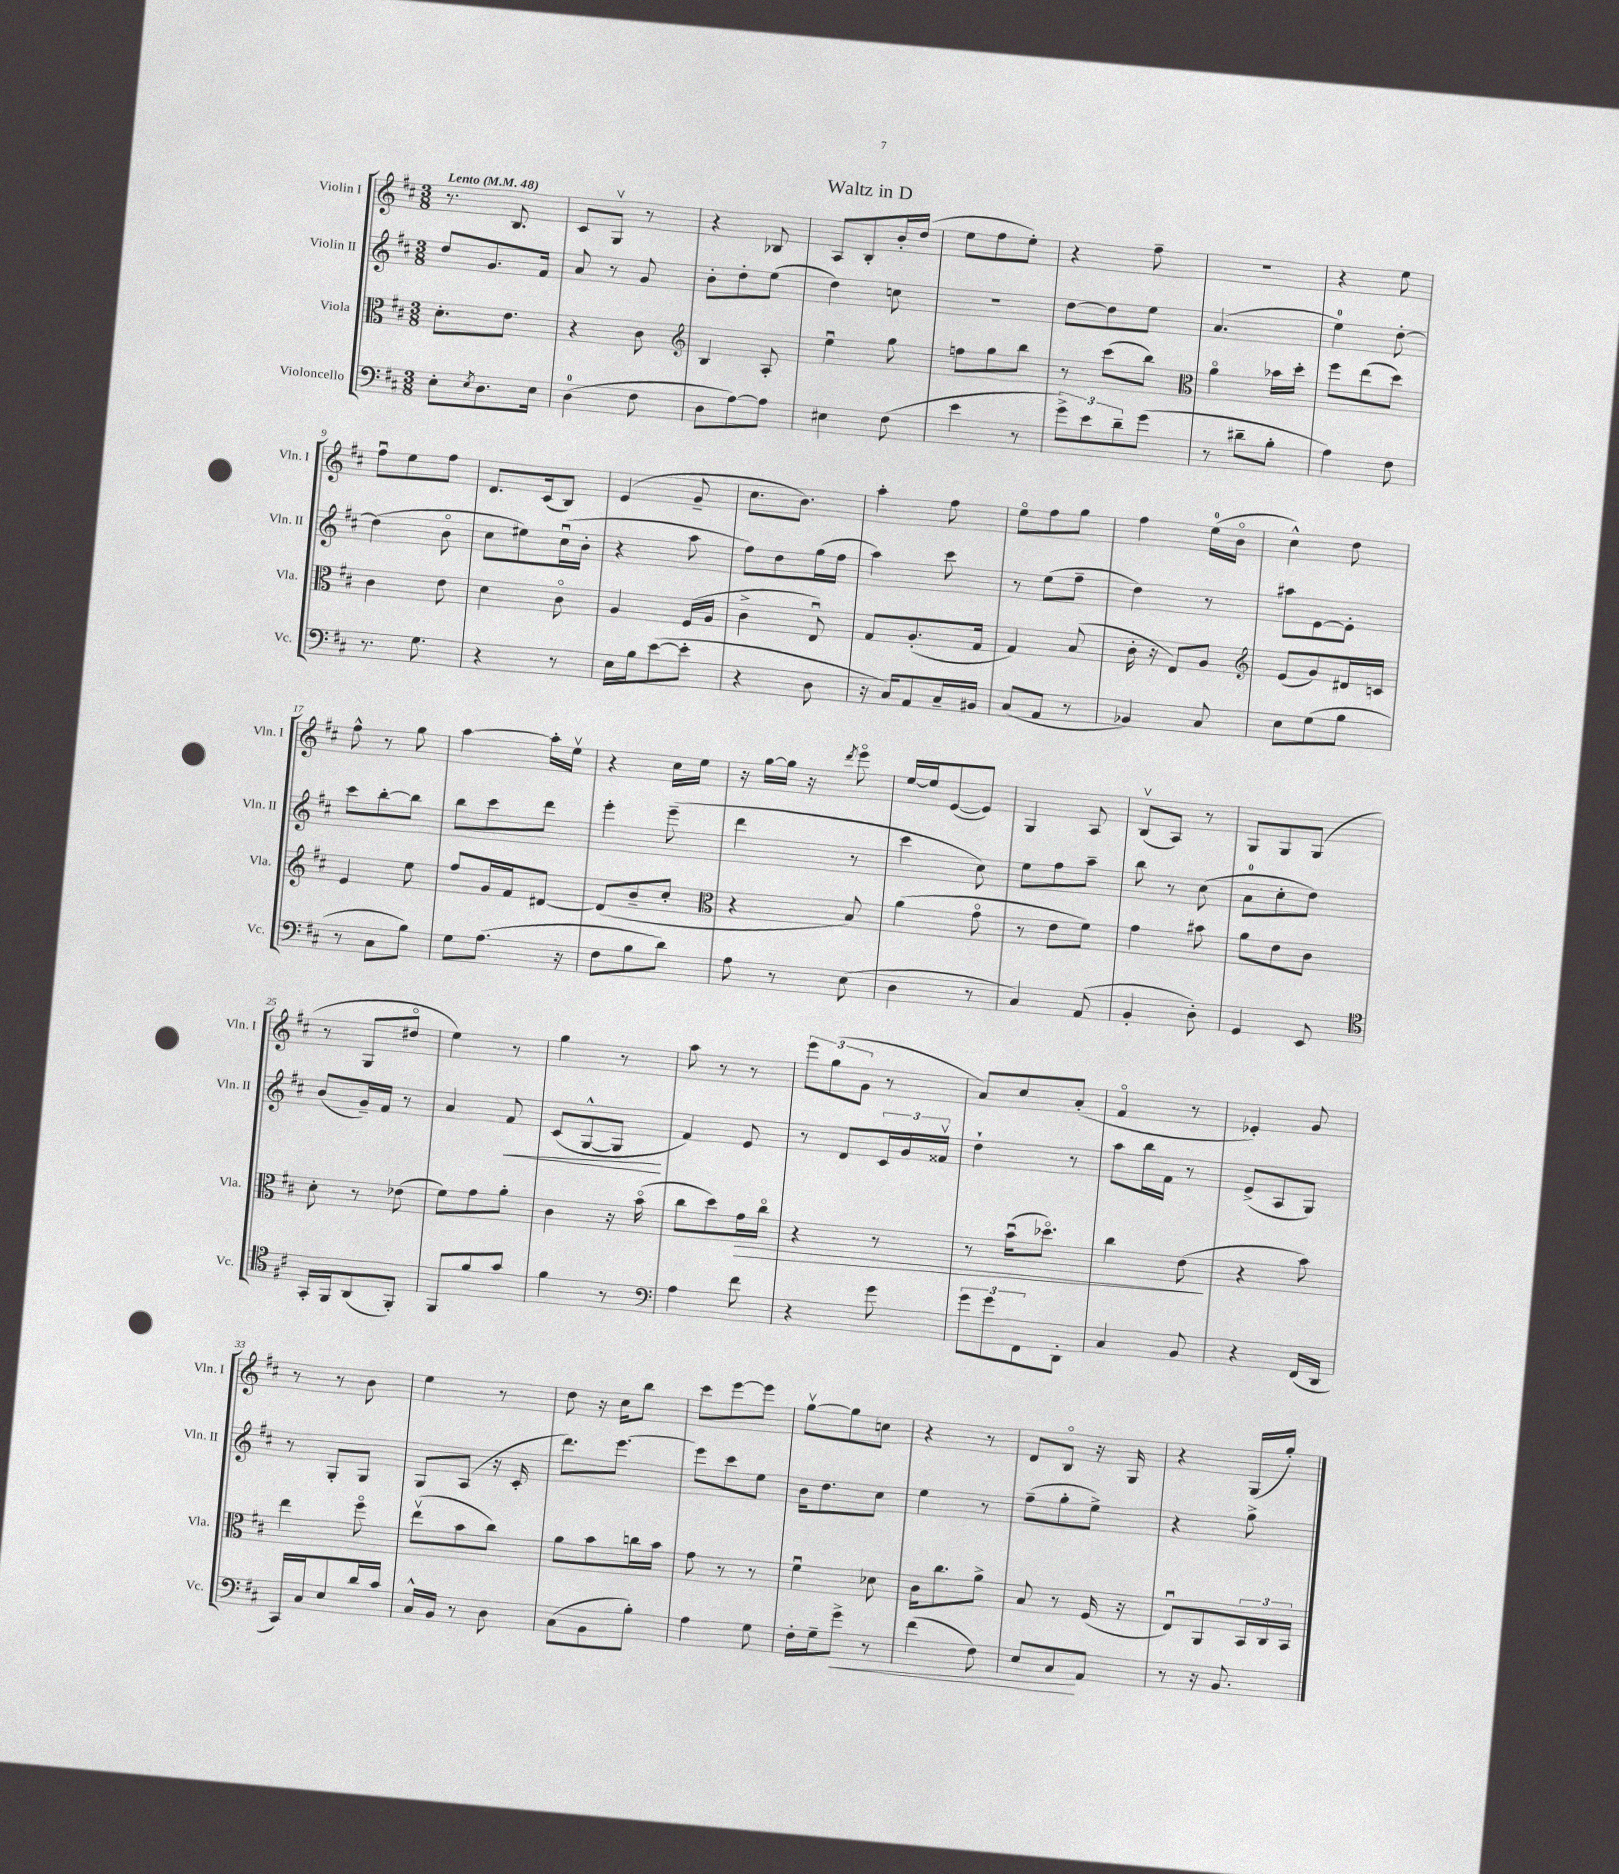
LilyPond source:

\header { title = "Waltz in D" }
<<
\new StaffGroup <<
\new Staff = "s0" \with { instrumentName = "Violin I" shortInstrumentName = "Vln. I" } {
    \clef treble \key d \major \numericTimeSignature \time 3/8 \tempo "Lento" 4 = 48
    r8. b8. |
    cis'8 g8\upbow r8 |
    r4 bes8 |
    a8 b8-. b'16-. d''16( |
    e''8 fis''8 e''8-.) |
    r4 fis''8-- |
    R4. |
    r4 e''8 |
    fis''8\downbow e''8 fis''8 |
    d'8. cis'16( b8) |
    e'4( g'8-- |
    cis''8. b'8.) |
    a''4-. fis''8 |
    e''8\flageolet fis''8 g''8 |
    fis''4 e''16-0( b'16\flageolet |
    cis''4-^) d''8 |
    fis''8-^ r8 g''8 |
    a''4~ a''16-. e''16\upbow |
    r4 cis''16 e''16 |
    r16 g''16~ g''16 r16 \acciaccatura { d'''8 } e'''8\flageolet |
    e''16~ e''16 e'8~( e'8) |
    g4 a8 |
    b8\upbow( a8) r8 |
    g8 g8 g8( |
    r8 g8 dis''8\flageolet |
    e''4) r8 |
    g''4 r8 |
    a''8 r8 r8 |
    \tuplet 3/2 { e'''8 g''8( g'8 } r8 |
    a'8) cis''8 a'8-.( |
    fis'4\flageolet r8 |
    ees'4-.) g'8 |
    r8 r8 b'8 |
    e''4 r8 |
    d''8 r16 cis''16 b''8 |
    cis'''8 e'''8~ e'''8 |
    g''8~\upbow g''8 c''8 |
    r4 r8 |
    d'8 b8\flageolet r16 g16 |
    r4 g16( g''16-.) \bar "|." |
}
\new Staff = "s1" \with { instrumentName = "Violin II" shortInstrumentName = "Vln. II" } {
    \clef treble \key d \major \numericTimeSignature \time 3/8
    d''8 g'8. fis'16 |
    a'8 r8 g'8 |
    b'8-. d''8-. e''8( |
    d''4) c''8 |
    R4. |
    d''8~ d''8 e''8 |
    a'4.( |
    e''4-0) d''8~-. |
    d''4( b'8\flageolet |
    cis''8 eis''8) cis''16\downbow( b'16-. |
    r4 a''8 |
    fis''8) d''8 g''16( fis''16 |
    a''4) cis'''8 |
    r8 e''8( fis''8-- |
    d''4) r8 |
    ais''8 e'8~ e'8-. |
    cis'''8 b''8~-. b''8 |
    b''8 cis'''8 d'''8 |
    e'''4-. e'''8--( |
    d'''4 r8 |
    cis'''4 cis''8) |
    e''8 fis''8 a''8-- |
    b''8 r8 cis''8( |
    a'8-0 cis''8-. d''8) |
    b'8( g'16--) fis'16 r8 |
    a'4 fis'8\< |
    cis'8( g8~-^ g8\! |
    fis'4) e'8 |
    r8 d'8 \tuplet 3/2 { cis'16 g'16 fisis'16\upbow } |
    d''4-! r8 |
    a''8 b''16 fis'16 r8 |
    e'8->( a8 g8) |
    r8 g8-. g8 |
    g8 a8( r16 cis'16-. |
    d'''8.) e'''8.~ |
    e'''8 cis'''8 e''8 |
    b'16 d''8. cis''8 |
    e''4 r8 |
    fis''8--( g''8-. e''8->) |
    r4 g''8-> \bar "|." |
}
\new Staff = "s2" \with { instrumentName = "Viola" shortInstrumentName = "Vla." } {
    \clef alto \key d \major \numericTimeSignature \time 3/8
    d'8.-. e'8. |
    r4 cis'8 |
    \clef treble b4 a8-. |
    e''4\downbow g''8 |
    f''8 g''8 b''8 |
    r8 cis'''8( b''8) |
    \clef alto a'4\flageolet bes'16 d''16-. |
    fis''8 e''8( d''8) |
    cis'4 e'8 |
    d'4 cis'8\flageolet |
    a4 fis16( a16 |
    cis'4-> e8\downbow) |
    g8 a8.-.( g16 |
    g4) b8( |
    cis'16-. r16 e8) a8 |
    \clef treble e'8( g'8) dis'16 c'16 |
    e'4 e''8 |
    fis''8 g'16 fis'16 dis'8~ |
    dis'8( b'8-- cis''8-. |
    \clef alto r4 b8) |
    a'4( g'8\flageolet |
    r8 e'8 fis'8) |
    g'4 bis'8 |
    a'8 e'8 cis'8 |
    d'8-. r8 ees'8( |
    fis'8) g'8 a'8-. |
    cis'4 r16 b'16\flageolet( |
    cis''8 d''8) g'16\> cis''16\flageolet |
    r4 r8 |
    r8 b'16\downbow( des''8.\flageolet) |
    cis''4 e'8\!( |
    r4 b'8) |
    e''4 fis''8\flageolet |
    e''8\upbow( b'8 cis''8) |
    a'8 b'8 c''16 b'16 |
    g'8 r8 r8 |
    fis'4\downbow des'8 |
    cis'16 cis''8. a'8-> |
    b8 r8 fis16( r16 |
    e8\downbow) a,8 \tuplet 3/2 { b,16 cis16 b,16 } \bar "|." |
}
\new Staff = "s3" \with { instrumentName = "Violoncello" shortInstrumentName = "Vc." } {
    \clef bass \key d \major \numericTimeSignature \time 3/8
    e8-. \acciaccatura { e8 } d8. e16 |
    d4-0( fis8 |
    d8 a8~) a8 |
    eis4 fis8( |
    e'4 r8 |
    \tuplet 3/2 { g'8->) e'8 d'8-- } g'8( |
    r8 dis'8-- b8-. |
    a4) fis8 |
    r8. g8. |
    r4 r8 |
    e16 b16 e'8~( e'8-. |
    r4 d8 |
    r16 cis16) a,8 cis16-- bis,16 |
    cis8( a,8 r8 |
    bes,4) cis8 |
    e8 g8( b8 |
    r8 cis8 b8) |
    g8 a8.( r16 |
    fis8 b8 d'8) |
    a8 r8 e8( |
    d4 r8 |
    cis4) a,8( |
    b,4-. d8-.) |
    g,4 e,8 |
    \clef tenor g,16-. fis,16 a,8( fis,8-.) |
    fis,8 fis'8 g'8 |
    fis'4 r8 |
    \clef bass a4 fis'8 |
    r4 g'8 |
    \tuplet 3/2 { g'8 g'8 fis,8 } d,8-. |
    cis4 b,8 |
    r4 fis,16( d,16 |
    cis,16) cis16 e8 d'16 cis'16 |
    cis16-^ b,16 r8 d8 |
    cis8( b,8 b8-.) |
    a4 g8 |
    fis16-. g16-- g'8->\< r8 |
    fis'4( fis8) |
    e8 cis8\! a,8 |
    r8 r16 b,8. \bar "|." |
}
>>
>>
